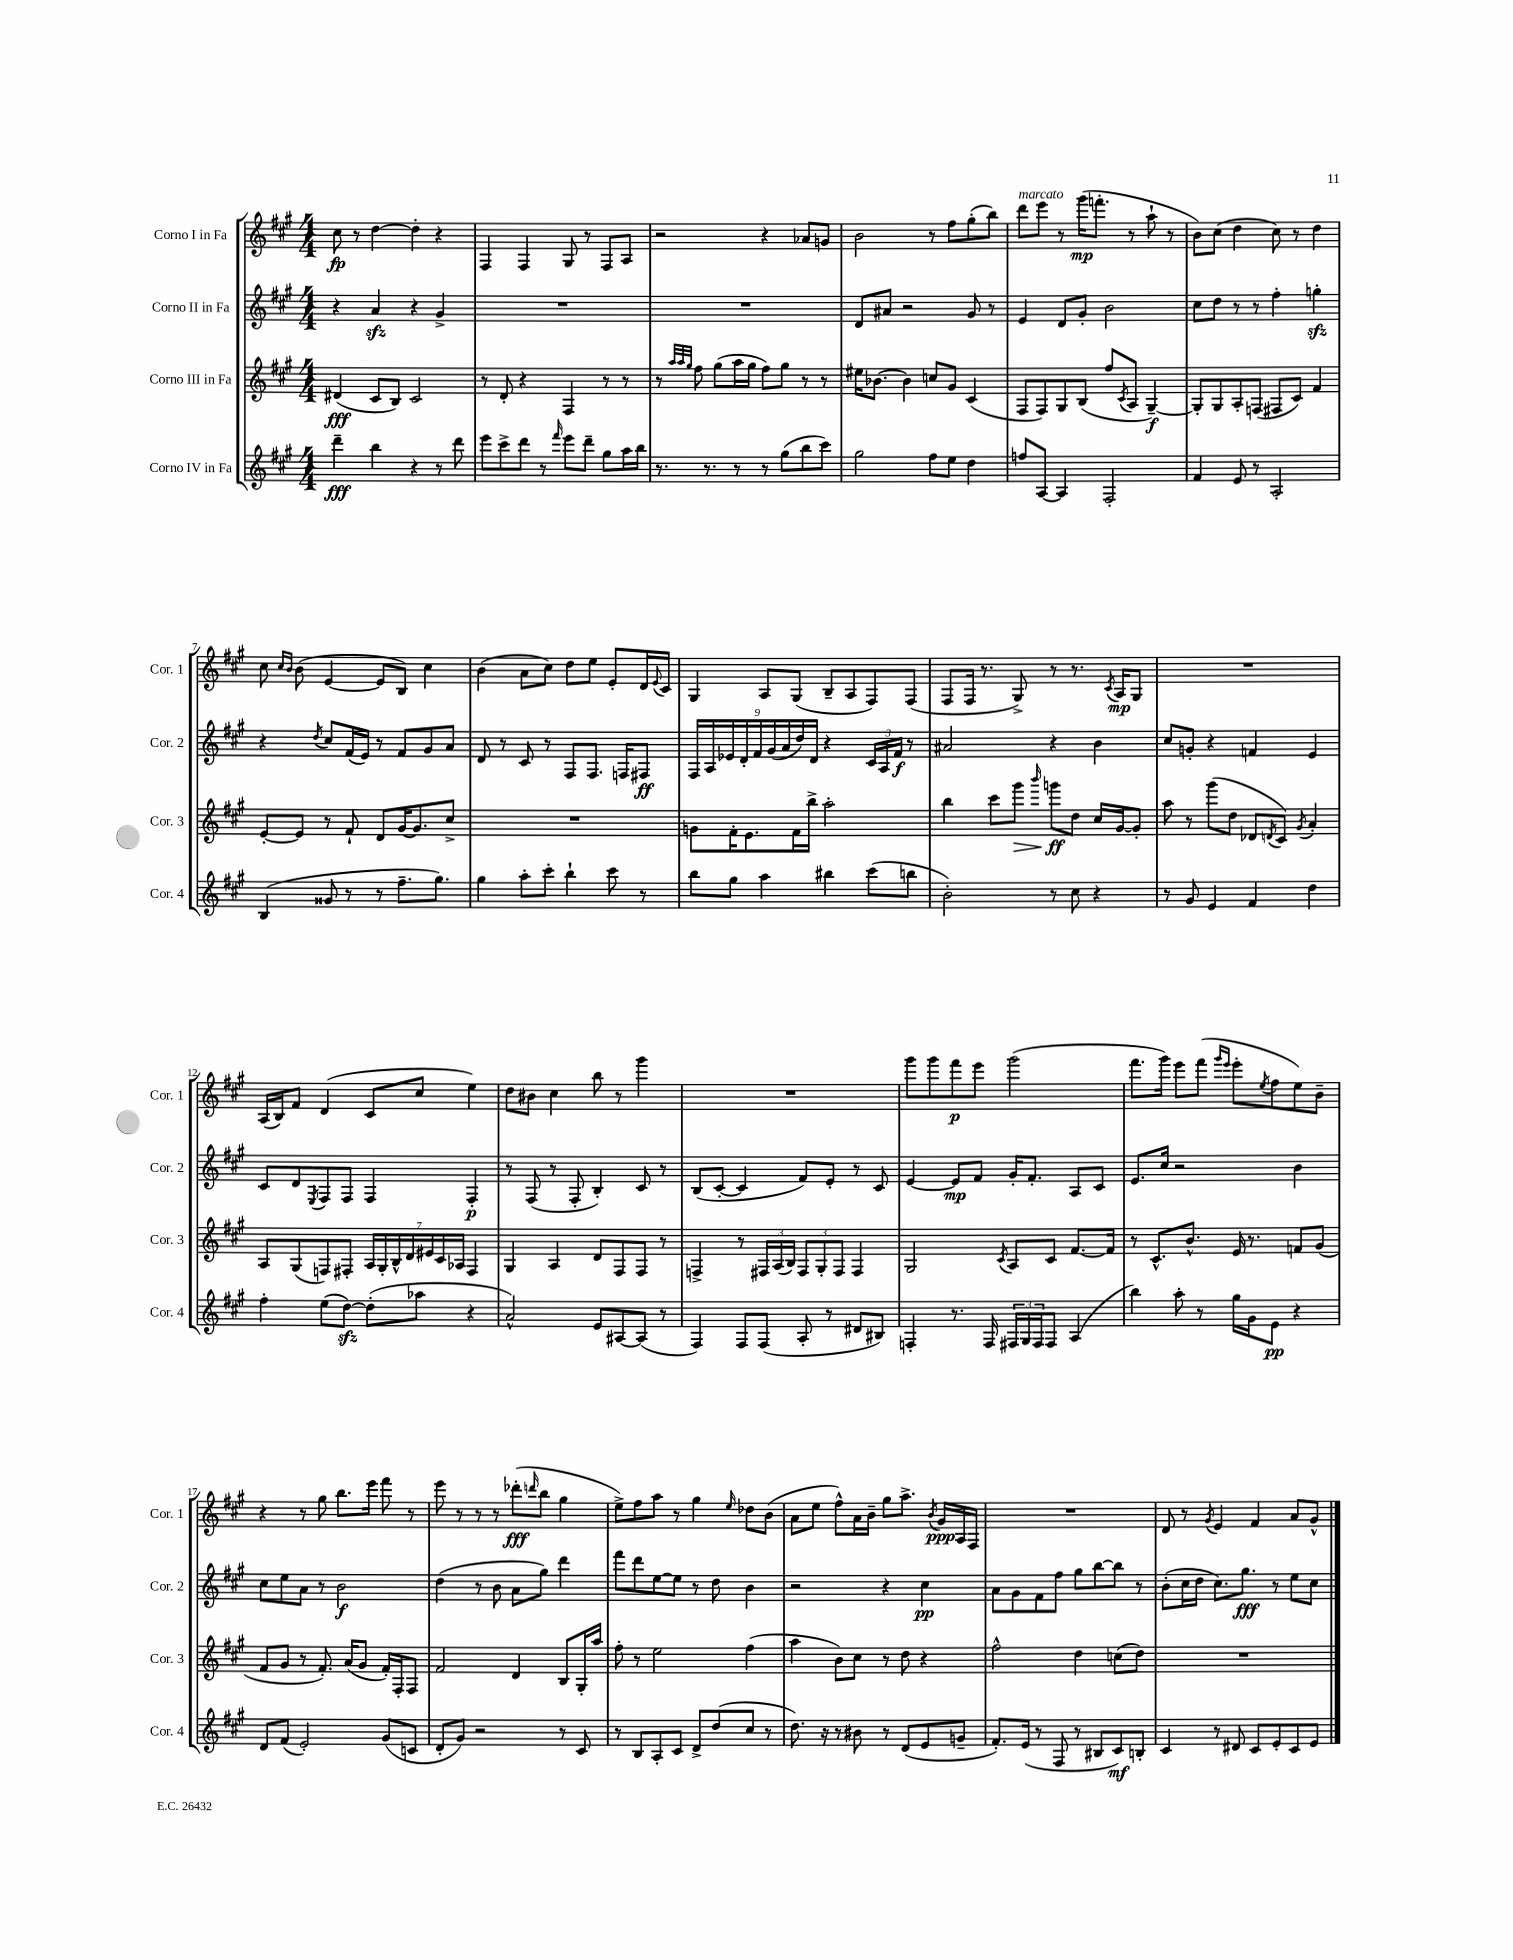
<<
\new StaffGroup <<
\new Staff = "s0" \with { instrumentName = "Corno I in Fa" shortInstrumentName = "Cor. 1" } {
    \clef treble \key a \major \numericTimeSignature \time 4/4
    cis''8\fp r8 d''4~ d''4-. r4 |
    fis4 fis4 gis8 r8 fis8 a8 |
    r2 r4 aes'8 g'8 |
    b'2 r8 fis''8 gis''8-.( b''8) |
    d'''8^\markup { \italic "marcato" } e'''8 r8 gis'''16\mp( f'''8.-. r8 a''8-! r8 |
    b'8) cis''8( d''4 cis''8) r8 d''4 |
    cis''8 \grace { cis''16 b'16 } b'8( e'4~ e'8 b8) cis''4 |
    b'4( a'8 cis''8) d''8 e''8 e'8-. d'16 \appoggiatura { e'8 } cis'16 |
    gis4 a8 gis8( b8-- a8 fis8) fis8( |
    fis8 fis16 r8. gis8->) r8 r8. \acciaccatura { cis'8 } a16\mp gis8 |
    R1 |
    a16( b16) fis'8 d'4( cis'8 cis''8 e''4) |
    d''8 bis'8 cis''4 b''8 r8 gis'''4 |
    R1 |
    gis'''8 gis'''8 fis'''8\p e'''8 gis'''2( |
    fis'''8. gis'''16) e'''8 fis'''8( \grace { gis'''16 e'''16 } e'''8-. \acciaccatura { e''8 } fis''8 e''8) b'8-- |
    r4 r8 gis''8 b''8. e'''16 fis'''8 r8 |
    e'''8 r8 r8 r8 des'''8-.\fff( \grace { d'''16 } b''8 gis''4 |
    e''8->) fis''8 a''8 r8 gis''4 \grace { e''16 } des''8 b'8( |
    a'8 e''8 fis''8-^) a'16 b'16-- gis''8 a''8.-> \acciaccatura { b'8 } gis'16\ppp a16 fis16 |
    R1 |
    d'8 r8 \acciaccatura { gis'8 } e'4 fis'4 a'8 gis'8-^ \bar "|." |
}
\new Staff = "s1" \with { instrumentName = "Corno II in Fa" shortInstrumentName = "Cor. 2" } {
    \clef treble \key a \major \numericTimeSignature \time 4/4
    r4 a'4\sfz r4 gis'4-> |
    R1 |
    R1 |
    d'8 ais'8 r2 gis'8 r8 |
    e'4 d'8 gis'8-. b'2 |
    cis''8 d''8 r8 r8 fis''4-. g''4-.\sfz |
    r4 \acciaccatura { d''8 } cis''8 fis'16( e'16) r8 fis'8 gis'8 a'8 |
    d'8 r8 cis'8 r8 fis8 fis8. f16 fis8\ff |
    \tuplet 9/8 { fis16 a16 ees'16 d'16-. fis'16 gis'16( a'16 d''16) d'16 } r4 \tuplet 3/2 { cis'16 a16 fis'16\f } r8 |
    ais'2 r4 b'4 |
    cis''8 g'8-. r4 f'4 e'4 |
    cis'8 d'8 \acciaccatura { e8 } fis8 fis8 fis4 fis4-.\p |
    r8 fis8( r8 fis8-. b4-.) cis'8 r8 |
    b8( cis'8~-. cis'4 fis'8) e'8-. r8 cis'8 |
    e'4~ e'8\mp fis'8 gis'16-. fis'8.-. a8 cis'8 |
    e'8. cis''16 r2 b'4 |
    cis''8 e''8 a'8 r8 b'2\f |
    d''4( r8 b'8 a'8 gis''8) d'''4 |
    fis'''8 d'''8 e''8~ e''8 r8 d''8 b'4 |
    r2 r4 cis''4\pp |
    a'8 gis'8 fis'8 fis''8 gis''8 b''8~ b''8 r8 |
    b'8-.( cis''16 d''16 cis''8.) gis''8.\fff r8 e''8 cis''8 \bar "|." |
}
\new Staff = "s2" \with { instrumentName = "Corno III in Fa" shortInstrumentName = "Cor. 3" } {
    \clef treble \key a \major \numericTimeSignature \time 4/4
    dis'4\fff( cis'8 b8) cis'2 |
    r8 d'8-. r4 fis4 r8 r8 |
    r8 \grace { a''32 a''32 gis''32 } fis''8 gis''8( a''16 gis''16 fis''8) gis''8 r8 r8 |
    eis''16 bes'8.~ bes'4 c''8 gis'8 cis'4( |
    fis8 fis8) gis8 b8( fis''8 \acciaccatura { cis'8 } a8 gis4~--\f) |
    gis8-. gis8 a8-. f8( fis8 cis'8) fis'4 |
    e'8~-. e'8 r8 fis'8-! d'8 gis'16~ gis'8. cis''8-> |
    R1 |
    g'8 fis'16-. e'8. fis'16 b''16-> a''2-. |
    b''4 cis'''8 gis'''8\> \grace { b'''16 } g'''8\ff\! d''8 cis''16 gis'16~ gis'8-. |
    a''8 r8 gis'''8( d''8 des'8 \acciaccatura { d'8 } cis'8) \acciaccatura { gis'8 } a'4-. |
    a8 gis8( f8) fis8-. \tuplet 7/4 { a16 gis16-. b16-^ d'16 eis'16 cis'16 aes16 } fis4 |
    gis4 a4 d'8 fis8 fis8 r8 |
    f4-> r8 \tuplet 3/2 { fis16 a16( b16) } \tuplet 3/2 { fis8 gis8-. fis8 } fis4 |
    gis2 \acciaccatura { cis'8 } a8 cis'8 fis'8.~ fis'16 |
    r8 cis'8.-^ b'8.-^ e'16 r8. f'8 gis'8( |
    fis'8 gis'8 r8 fis'8.-.) a'16( gis'8 fis'16-.) fis16-. fis8 |
    fis'2 d'4 b8 gis16-. a''16 |
    fis''8-. r8 e''2 fis''4( |
    a''4 b'8) cis''8 r8 d''8 r4 |
    fis''2-^ d''4 c''8( d''8) |
    R1 \bar "|." |
}
\new Staff = "s3" \with { instrumentName = "Corno IV in Fa" shortInstrumentName = "Cor. 4" } {
    \clef treble \key a \major \numericTimeSignature \time 4/4
    d'''4--\fff b''4 r4 r8 d'''8 |
    e'''8 cis'''8-> d'''8 r8 \grace { fis'''16 } e'''8 d'''8-- gis''8 a''16 b''16 |
    r8. r8. r8 r8 gis''8( b''8 cis'''8) |
    gis''2 fis''8 e''8 d''4 |
    f''8 a8~ a4 fis2-. |
    fis'4 e'8 r8 a2-. |
    b4( gisis'8 r8 r8 fis''8.-- gis''8.) |
    gis''4 a''8-. cis'''8-. b''4-! cis'''8 r8 |
    b''8 gis''8 a''4 bis''4 cis'''8( b''8 |
    b'2-.) r8 cis''8 r4 |
    r8 gis'8 e'4 fis'4 d''4 |
    fis''4-. e''8( d''8~\sfz) d''8-.( aes''8 r4 |
    a'2-^) e'8 ais8~ ais8( r8 |
    fis4) fis8 fis8( a8-. r8 dis'8 bis8) |
    f4-. r8. f16 \tuplet 3/2 { fis16 gis16 fis16 } fis8 a4( |
    b''4) a''8-. r8 gis''16 gis'16 e'8\pp r4 |
    d'8 fis'8( e'2-.) gis'8( c'8 |
    d'8-. gis'8) r2 r8 cis'8 |
    r8 b8 a8-. cis'8 d'8-> d''8( cis''8 r8 |
    d''8.) r16 r8 bis'8 r8 d'8( e'8 g'8-- |
    fis'8.-.) e'16( r8 fis8 r8 bis8 cis'8\mf) b8-. |
    cis'4 r8 dis'8 cis'8 e'8-. cis'8 e'8 \bar "|." |
}
>>
>>
